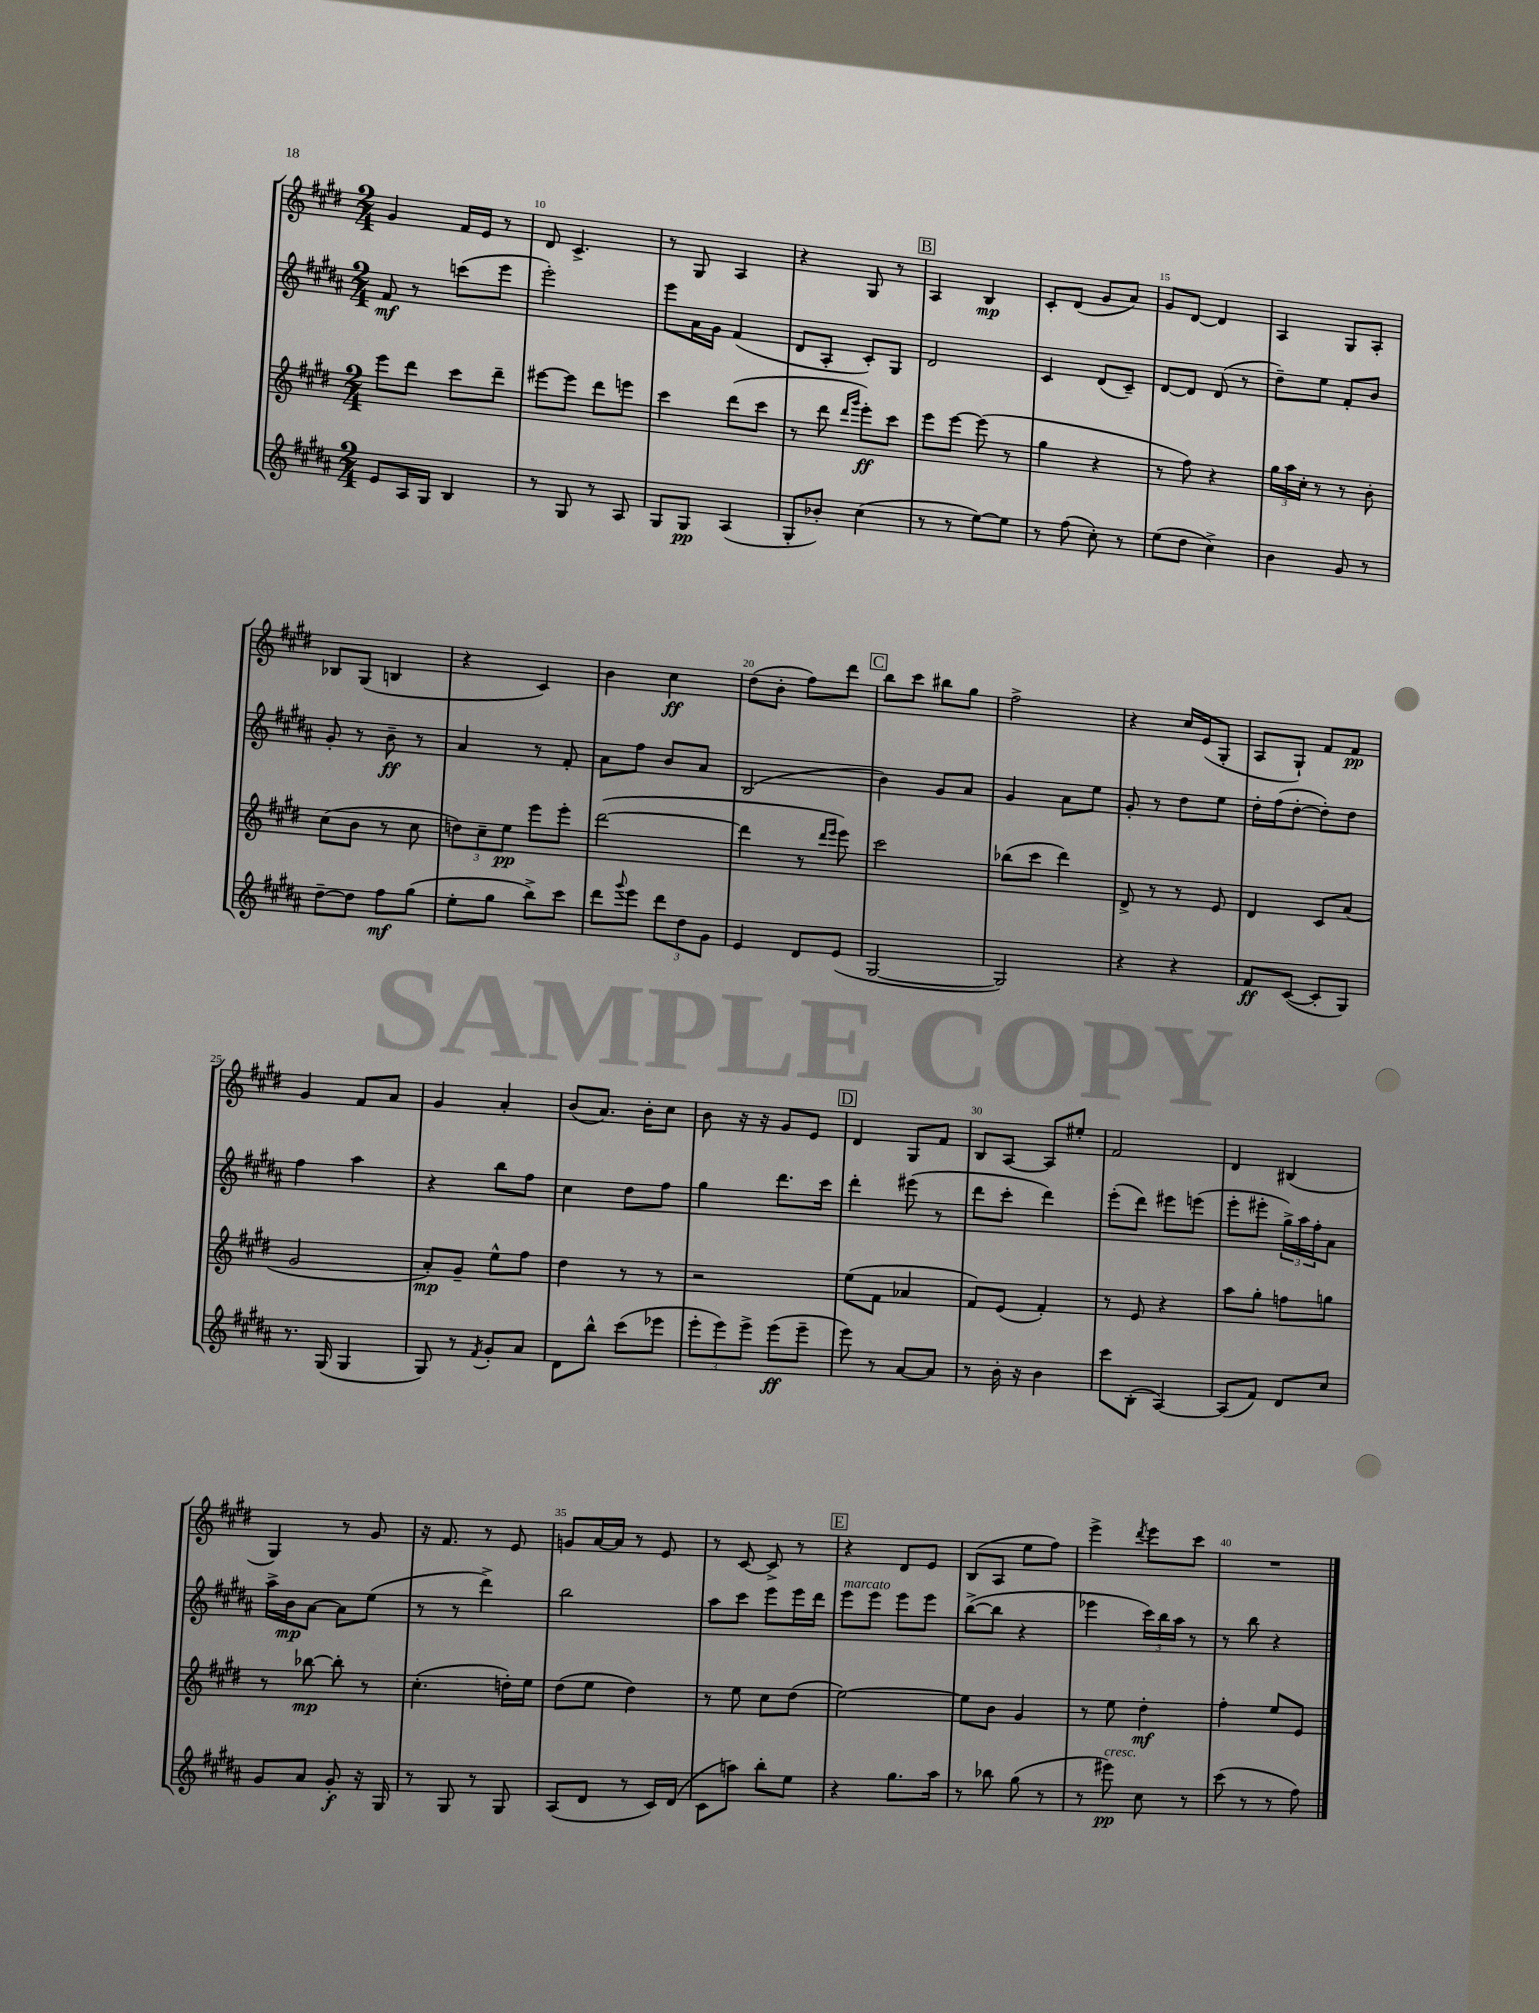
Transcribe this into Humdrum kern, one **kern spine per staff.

**kern	**kern	**kern	**kern
*staff4	*staff3	*staff2	*staff1
*clefG2	*clefG2	*clefG2	*clefG2
*k[f#c#g#d#a#]	*k[f#c#g#d#]	*k[f#c#g#d#a#]	*k[f#c#g#d#]
*M2/4	*M2/4	*M2/4	*M2/4
8e	8eee	8f#	4g#
16A#	8ddd#	8r	.
16G#	.	.	.
4B	8ccc#	(8ccc	16f#
.	.	.	16e
.	8ddd#~	8eee	8r
=	=	=	=
8r	[8eee#	2eee')	8d#
8G#	8eee#]	.	4.c#^
8r	8ddd#	.	.
8A#	8eee	.	.
=	=	=	=
8G#	4ccc#	8eee	8r
8G#	.	16a#	8G#
.	.	16g#	.
(4A#	(8ddd#	(4f#	4A
.	8ccc#	.	.
=	=	=	=
8G#'	8r	8d#	4r
8b-')	8ddd#	8A#'	.
.	16qqddd#	.	.
.	16qqggg#	.	.
(4cc#	8eee')	8c#')	8G#
.	8ccc#	8G#	8r
=	=	=	=
8r	8eee	2d#	4A
8r	[8eee	.	.
[8ee)	(8eee]	.	4B
8ee]	8r	.	.
=	=	=	=
8r	4gg#	4c#	8c#'
(8ff#	.	.	(8d#
8cc#')	4r	(8d#	8g#
8r	.	8c#~)	8a)
=	=	=	=
(8ee	8r	[8d#	8g#
8dd#	8ff#)	8d#]	[8d#
4cc#^)	4r	(8d#	4d#]
.	.	8r	.
=	=	=	=
4b	24gg#	8dd#~)	4A
.	24aa	.	.
.	24cc#'	.	.
.	8r	8ee	.
8g#	8r	8f#'	8G#
8r	8b'	8b	8A'
=	=	=	=
[8dd#~	(8cc#	8g#'	8B-
8dd#]	8b	8r	(8G#
8ff#	8r	8b~	4B
(8gg#	8cc#	8r	.
=	=	=	=
8ee'	12dd)	4a#	4r
.	12cc#~	.	.
8gg#	.	.	.
.	12ee	.	.
8bb^)	8eee	8r	4c#)
8ccc#	8eee'	8f#'	.
=	=	=	=
8ddd#	([2ddd#	8a#	4b
8qqggg#	.	.	.
8eee	.	8ff#	.
12ddd#	.	8b	4cc#
12dd#	.	.	.
.	.	8a#	.
12g#	.	.	.
=	=	=	=
4e	4ddd#]	(2B	(8dd#
.	.	.	8b'
8d#	8r	.	8ff#)
.	16qqddd#	.	.
.	16qqeee	.	.
(8e	8eee)	.	8ddd#
=	=	=	=
[2G#	2ccc#	4b)	8bb
.	.	.	8ccc#
.	.	8g#	8bb#
.	.	8a#	8gg#
=	=	=	=
2G#])	(8bb-	4g#	2ff#^
.	8ccc#	.	.
.	4ddd#)	8a#	.
.	.	8ee	.
=	=	=	=
4r	8d#^	8g#'	4r
.	8r	8r	.
4r	8r	8dd#	16cc#
.	.	.	(16e
.	8e	8ee	8G#'
=	=	=	=
8f#	4d#	16dd#'	8A
.	.	(16ff#	.
([8c#	.	[8dd#'	8G#`)
8c#']	8c#	8dd#'])	8f#
8G#)	(8a	8dd#	8f#
=	=	=	=
8.r	2g#	4ff#	4g#
(16G#	.	.	.
4G#	.	4aa#	8f#
.	.	.	8a
=	=	=	=
8G#)	8a')	4r	4g#
8r	8g#~	.	.
8qf#	.	.	.
8g#'	8ee^^	8bb	4a'
8a#	8ff#	8ff#	.
=	=	=	=
8d#	4dd#	4cc#	(8b
8bb^^	.	.	8.a)
(8ccc#	8r	8dd#	.
.	.	.	16b'
8eee-	8r	8ff#	8cc#
=	=	=	=
12eee'	2r	4gg#	8b
12eee)	.	.	.
.	.	.	16r
12eee^	.	.	.
.	.	.	16r
(8eee	.	8.ddd#	8g#
8eee~	.	.	8e
.	.	16ccc#	.
=	=	=	=
8eee)	(8ee	4ddd#'	4d#
8r	8f#	.	.
[8a#	4a-	(8eee#	8G#
8a#]	.	8r	8f#
=	=	=	=
8r	8f#)	8ddd#	8B
16b'	(8e	8ccc#'	[8A
16r	.	.	.
4b	4f#')	4ddd#)	8A]
.	.	.	8ee#'
=	=	=	=
8ccc#	8r	(8eee'	2f#
(8B'	8e	8ddd#)	.
[4A#)	4r	8eee#	.
.	.	(8eee	.
=	=	=	=
(8A#]	8aa	8eee'	4d#
8f#)	8gg#'	8eee#'	.
8d#	8ff	24gg#^)	(4B#
.	.	24aa#	.
.	.	24ff#'	.
8cc#	8gg	8a#	.
=	=	=	=
8g#	8r	16aa#^	4G#)
.	.	16b	.
8a#	[8bb-	[8a#	.
8g#'	8bb-']	8a#]	8r
16r	8r	(8ee	8g#
16G#	.	.	.
=	=	=	=
8r	(4.cc#'	8r	16r
.	.	.	8.f#
8G#	.	8r	.
8r	.	4ddd#^)	8r
8G#	16dd')	.	8e
.	16ee	.	.
=	=	=	=
(8A#	(8dd#	2bb	8g
8d#	8ee	.	[16a
.	.	.	16a]
8r	4dd#)	.	8r
16c#)	.	.	8e
(16d#	.	.	.
=	=	=	=
8c#	8r	8aa#	8r
8aa)	8ee	8ccc#	[8c#
8bb'	8cc#	8eee	8c#^]
8ee	(8dd#	16eee	8r
.	.	16ddd#	.
=	=	=	=
4r	[2ee)	8eee	4r
.	.	8eee	.
8.gg#	.	8eee	8d#
.	.	8eee	8e
16aa#	.	.	.
=	=	=	=
8r	8ee]	([8bb^	(8B
8bb-	8b	8bb]	8A
(8gg#	4g#	4r	8ee
8r	.	.	8ff#)
=	=	=	=
8r	8r	4eee-	4eee^
8eee#)	8ee	.	.
.	.	.	8qddd#
8cc#	4dd#'	24ccc#)	8eee
.	.	24bb	.
.	.	24aa#	.
8r	.	8r	8ccc#
=	=	=	=
(8ccc#	4ff#'	8r	2r
8r	.	8bb	.
8r	8ee	4r	.
8ff#)	8e	.	.
==	==	==	==
*-	*-	*-	*-
